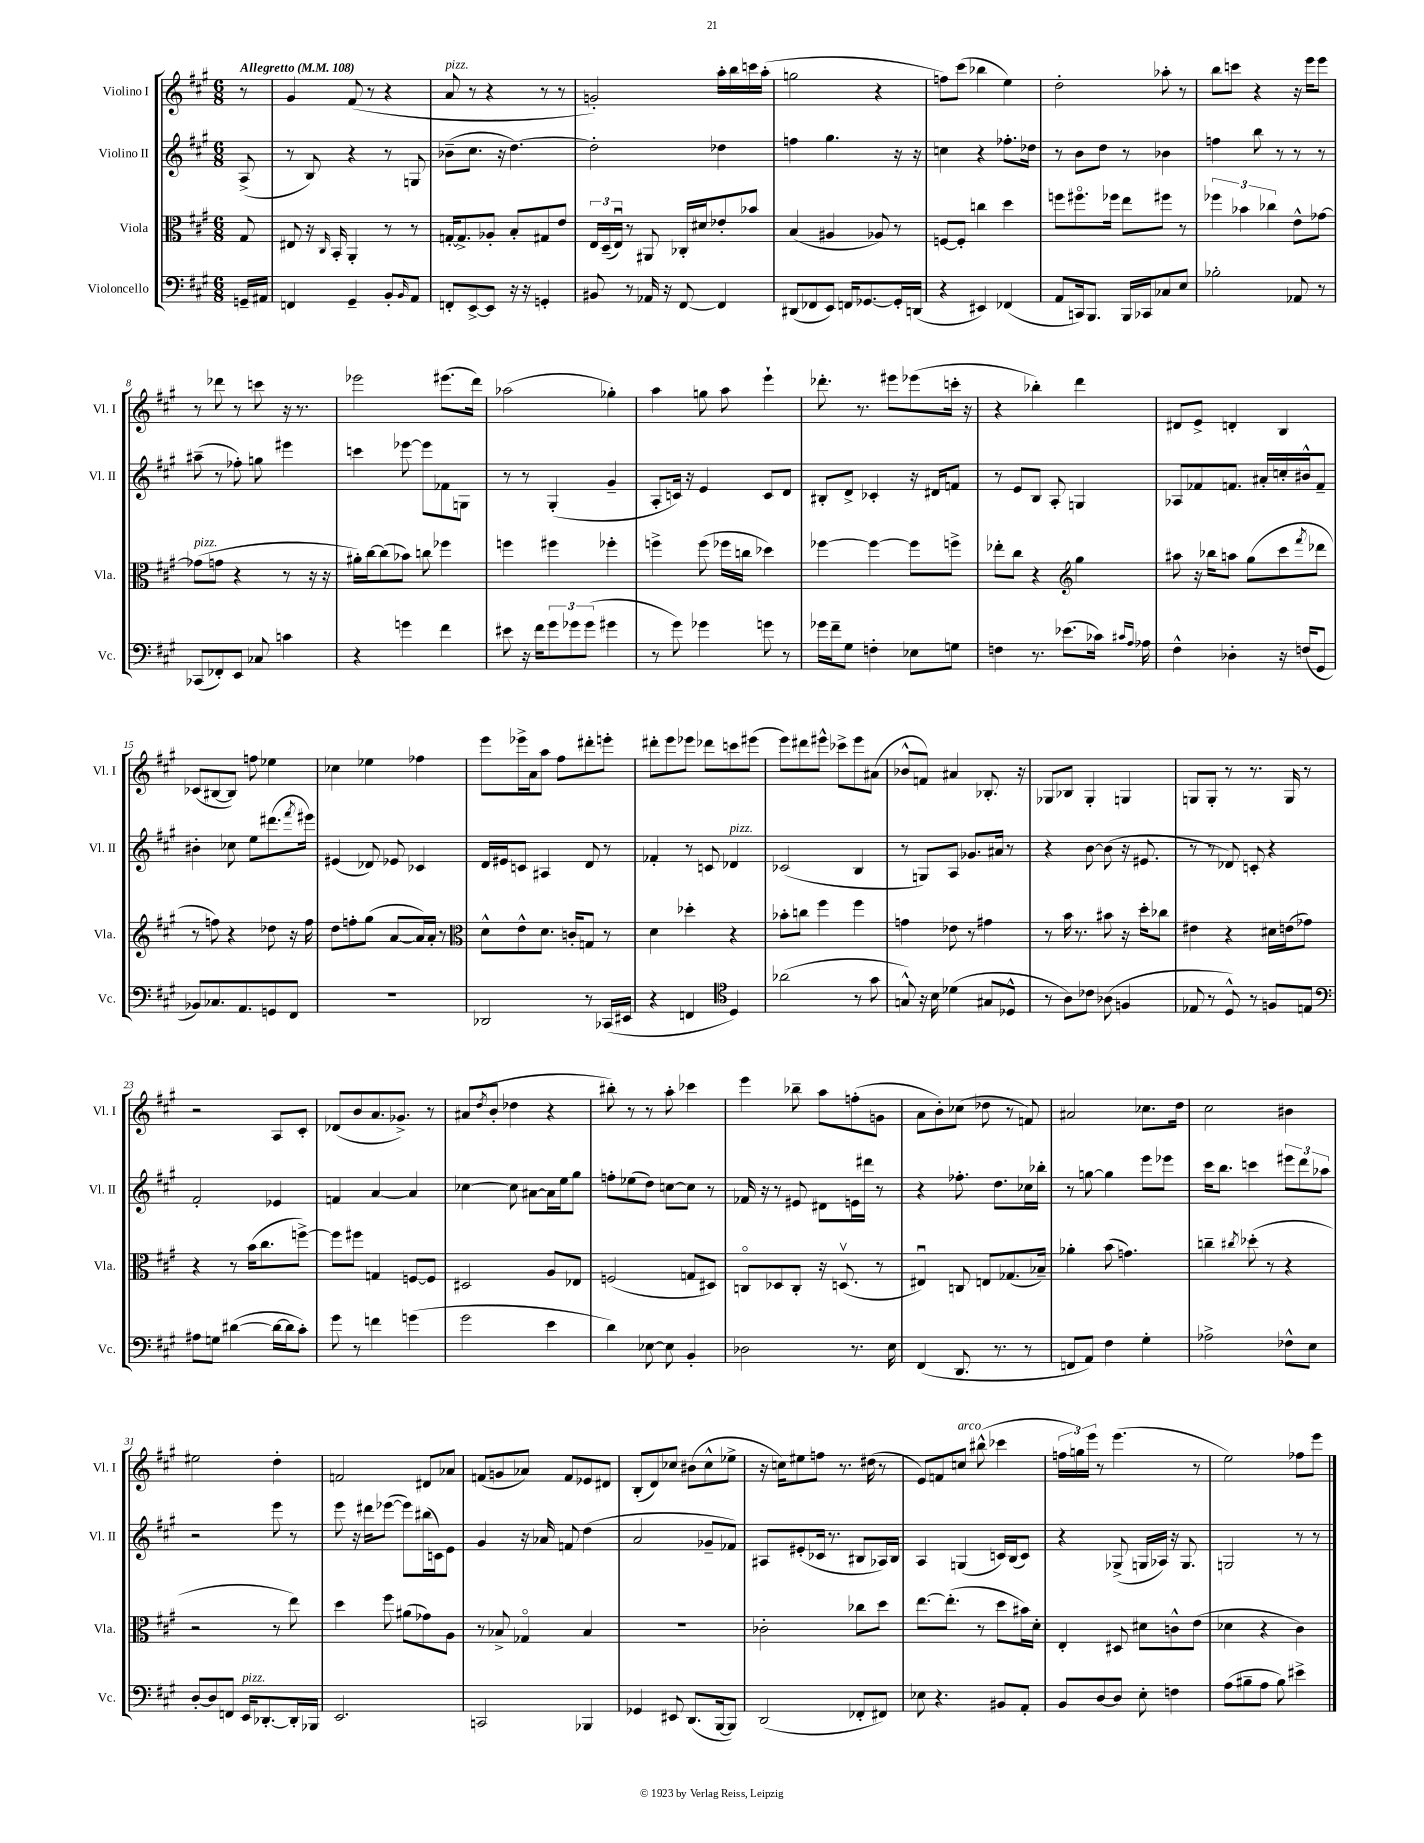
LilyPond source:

<<
\new StaffGroup <<
\new Staff = "s0" \with { instrumentName = "Violino I" shortInstrumentName = "Vl. I" } {
    \clef treble \key a \major \numericTimeSignature \time 6/8 \partial 8 \tempo "Allegretto" 4 = 108
    r8 |
    gis'4 fis'8( r8 r4 |
    a'8^\markup { \italic "pizz." } r8 r4 r8 r8 |
    g'2-.) a''16-. b''16 c'''16 a''16-.( |
    g''2 r4 |
    f''8) cis'''8( bes''4 e''4) |
    d''2-. aes''8-. r8 |
    b''8 c'''8 r4 r16 e'''16 e'''8 |
    r8 des'''8 r8 c'''8 r16 r8. |
    ees'''2 eis'''8.( d'''16) |
    aes''2( ges''4-.) |
    a''4 g''8 a''8 e'''4-! |
    des'''8.-. r8. eis'''8 ees'''8( c'''16-. r16 |
    r4 bes''4-.) d'''4 |
    dis'8 e'8-> d'4-. b4 |
    ces'8( bis8~ bis8) f''8 ees''4 |
    ces''4 ees''4 fes''4 |
    e'''8 ees'''16-> a'16 a''8 fis''8 dis'''8-. e'''8-. |
    dis'''8-. e'''8 ees'''8 des'''8 c'''8 eis'''8( |
    e'''8) dis'''8 eis'''8-^ ces'''8-> eis'''8 ais'8( |
    bes'8-^ f'8) ais'4 bes8.-. r16 |
    ges8 bes8 ges4-. g4 |
    g8 g8-. r8 r8. g16 r8 |
    r2 a8 cis'8-. |
    des'8( b'8 a'8. ges'8.->) r8 |
    ais'8( \acciaccatura { d''8 } b'8-. des''4 r4 |
    bis''8-.) r8 r8 a''8-. ces'''4 |
    e'''4 bes''8-- a''8 f''8-.( g'8 |
    a'8 b'8-.) ces''8( des''8 r8 f'8) |
    ais'2 ces''8. d''16 |
    cis''2 bis'4 |
    eis''2 d''4-. |
    f'2 dis'8 aes'8 |
    f'8( g'8 aes'8) f'8 ees'8 dis'8 |
    b8-.( d'8) ces''8 bis'8( ces''8-^ ees''8-> |
    r16 c''16) eis''8 f''8 r8. dis''16( r8 |
    e'8) f'8 c''8^\markup { \italic "arco" } bis''8-^( ces'''4 |
    \tuplet 3/2 { f''16 g''16) e'''16 } r8 e'''4.( r8 |
    e''2) fes''8 e'''8 \bar "|." |
}
\new Staff = "s1" \with { instrumentName = "Violino II" shortInstrumentName = "Vl. II" } {
    \clef treble \key a \major \numericTimeSignature \time 6/8 \partial 8
    a8->( |
    r8 b8) r4 r8 g8 |
    bes'8--( cis''8. r16 d''4.~) |
    d''2-. des''4 |
    f''4 gis''4. r16 r16 |
    c''4 r4 fes''8.-. des''16 |
    r8 b'8 d''8 r8 bes'4 |
    f''4 b''8 r8 r8 r8 |
    ais''8--( r8 fes''8-.) g''8 eis'''4 |
    c'''4 ees'''8~ ees'''8 fes'8 g8 |
    r8 r8 gis4-.( gis'4-- |
    a8-. c'16) r16 e'4 c'8 d'8 |
    bis8-. d'8-> ces'4-. r16 dis'16 f'8 |
    r8 e'8 b8 a8-. g4 |
    aes8 fes'8 f'8. ais'16-. c''16-. bis'16-^ f'8-- |
    bis'4-. ces''8 e''8 dis'''8.( \acciaccatura { fis'''8 } eis'''16) |
    eis'4( des'8) ees'8 ces'4 |
    d'16 eis'16 c'8 ais4 d'8 r8 |
    fes'4-. r8 c'8 des'4^\markup { \italic "pizz." } |
    ces'2( b4 |
    r8 g8) a8 ges'8. ais'16 r8 |
    r4 b'8~ b'8( r16 eis'8. |
    r8 r8 des'8) c'8-. r4 |
    fis'2-. ees'4 |
    f'4 a'4~ a'4 |
    ces''4~ ces''8 ais'8~ ais'16 e''16 gis''8 |
    f''8-. ees''8( d''8) c''8~ c''8 r8 |
    fes'16 r16 r8 eis'8 dis'8 e'16 dis'''16 r8 |
    r4 fes''8.-. d''8. ces''16 bes''16-. |
    r8 g''8~ g''4 e'''8 ees'''8 |
    cis'''16 b''8. c'''4 \tuplet 3/2 { eis'''8 d'''8 aes''8 } |
    r2 e'''8 r8 |
    e'''8 r16 dis'''16 ees'''8~( ees'''8) bis''16( c'16) e'8 |
    gis'4 r16 aes'16 f'8 d''4( |
    a'2 ges'8-- fes'8) |
    ais8 eis'8-.( ces'16 r8. bis8 aes16) bis16 |
    a4 g4( c'16) b16( c'8) |
    r4 ges8->( g16 aes16) r16 g8. |
    g2 r8 r8 \bar "|." |
}
\new Staff = "s2" \with { instrumentName = "Viola" shortInstrumentName = "Vla." } {
    \clef alto \key a \major \numericTimeSignature \time 6/8 \partial 8
    gis8 |
    eis8 r16 \grace { cis16 } b,16-. a,4-. r8 r8 |
    g16~-. g8.-> aes8-. b8-. gis8 e'8 |
    \tuplet 3/2 { e16 d16--( e16\downbow) } r8 ais,8 ces16-. dis'16 ees'8-. bes'8 |
    b4( ais4 aes8) r8 |
    f8~ f8-. c''4 d''4 |
    f''8 fis''8.\flageolet fes''16 e''8 fis''8 r8 |
    \tuplet 3/2 { fes''4 bes'4 ces''4 } e'8-^ ges'8~ |
    ges'8^\markup { \italic "pizz." }( g'8 r4 r8 r16 r16 |
    ais'16-.) cis''16~ cis''8( bes'8) c''8 fes''4 |
    f''4 fis''4 fes''4-. |
    f''4-> f''8( fes''16 c''16 des''4) |
    fes''4~ fes''4~ fes''8 f''8-> |
    ees''8-. cis''8 r4 \clef treble gis''4 |
    ais''8 r16 bes''16 a''8 gis''8( cis'''8 \acciaccatura { fis'''8 } des'''8 |
    r8 f''8) r4 des''8 r16 f''16 |
    d''8 f''8-. gis''8( a'8~ a'16) a'16-. r8 |
    \clef alto d'8-^ e'8-^ d'8. c'16-. g8 r8 |
    d'4 des''4-. r4 |
    bes'8-. c''8 fis''4 fis''4 |
    g'4 ees'8 r8 gis'4 |
    r8 b'16 r8. bis'8 r16 d''16-. ces''8 |
    eis'4 r4 dis'16 e'16( ges'8) |
    r4 r8 b'16( cis''8. f''8~->) |
    f''8 fis''8 g4 f8~ f8 |
    dis2 a8 ees8 |
    f2( g8 dis8) |
    c8\flageolet des8 c8-. r16 d8.\upbow( r8 |
    eis4\downbow) c8 e8 ges8.( bes16--) |
    aes'4-. b'8( g'4.) |
    c''4-- \acciaccatura { cis''8 } des''8-.( r8 r4 |
    r2 r8 e''8) |
    d''4 fis''8 ais'8( ges'8) a8 |
    r8 bes8-> ges4\flageolet bes4 |
    R2. |
    ces'2-. ces''8 d''8 |
    e''8.~ e''8.-.( r8 d''8 bis'16) d'16-. |
    e4-. dis8 dis'8 c'8-^ e'8( |
    des'4 r4 cis'4) \bar "|." |
}
\new Staff = "s3" \with { instrumentName = "Violoncello" shortInstrumentName = "Vc." } {
    \clef bass \key a \major \numericTimeSignature \time 6/8 \partial 8
    g,16-- ais,16 |
    f,4 gis,4-- b,8-. \grace { b,16 } a,8 |
    f,8-. e,8~-> e,8 r16 r16 g,4-. |
    bis,8 r8 aes,16 r16 fis,8~ fis,4 |
    dis,8( fes,8 e,8) f,16 ges,8.~ ges,16-. d,16( |
    r4 eis,4) fes,4( |
    a,8 c,16) b,,8. b,,16 ces,16 ces8 e8 |
    bes2-. aes,8 r8 |
    ces,8( fes,8-.) e,8 ces8 c'4 |
    r4 g'4 fis'4 |
    eis'8 r16 fis'16 \tuplet 3/2 { gis'8 ges'8 ges'8( } gis'4 |
    r8 gis'8) ges'4 g'8 r8 |
    ges'16 fis'16-- gis8 f4-. ees8 g8 |
    f4 r8. ees'8.( ces'16) \grace { cis'16 a16 } aes16 |
    fis4-^ des4-. r16 f16( gis,8 |
    bes,8) ces8. a,8. g,8 fis,8 |
    R2. |
    des,2 r8 ces,16( eis,16 |
    r4 f,4 \clef tenor d4) |
    aes'2( r8 gis'8 |
    g8-^) r16 b16 des'4( gis8 des8-^ |
    r8 a8) ces'8 aes8( f4 |
    ees8 r8 d8-^) r8 f8 e8 |
    \clef bass ais8 g8 dis'4~( dis'16~ dis'16 cis'8-.) |
    gis'8 r8 f'4 g'4( |
    gis'2 e'4 |
    d'4) ees8~ ees8 b,4-. |
    des2 r8. e16 |
    fis,4( d,8. r8. r8 |
    f,8 a,8) fis4 gis4-. |
    aes2-> fes8-^ e8 |
    d8~-. d8 f,8 e,16^\markup { \italic "pizz." } des,8.~-. des,16-. bes,,16 |
    e,2. |
    c,2 bes,,4 |
    ges,4 eis,8 d,8.( b,,16~ b,,8) |
    d,2( fes,8-. fis,8) |
    ees8 r4. bis,8 a,8-. |
    b,8 d8~ d8 e8-. f4 |
    a8( bis8-- a8 bis8) eis'4-> \bar "|." |
}
>>
>>
